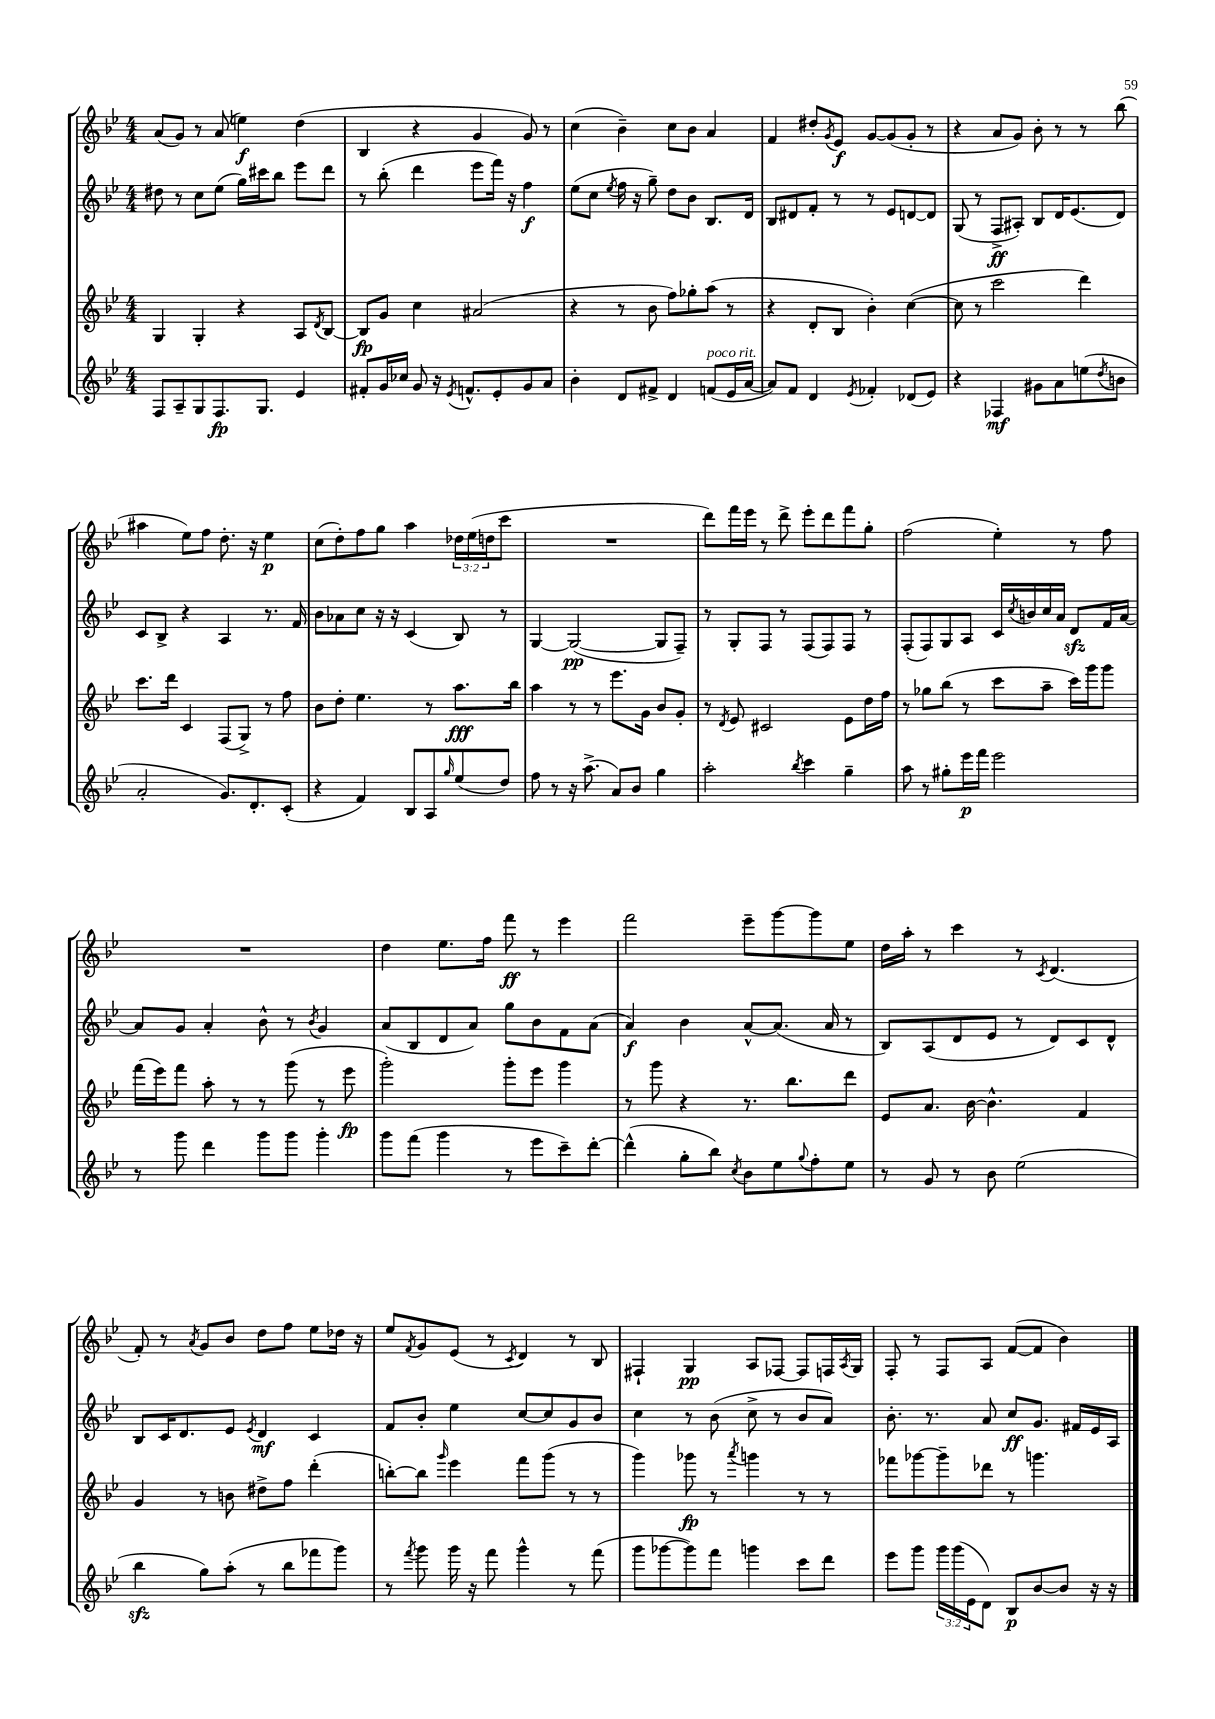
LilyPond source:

<<
\new StaffGroup <<
\new Staff = "s0" {
    \clef treble \key bes \major \numericTimeSignature \time 4/4 \override Staff.TupletNumber.text = #tuplet-number::calc-fraction-text
    a'8( g'8) r8 a'8( e''4\f) d''4( |
    bes4 r4 g'4 g'8) r8 |
    c''4( bes'4--) c''8 bes'8 a'4 |
    f'4 dis''8-. \acciaccatura { g'8 } ees'8\f g'8~ g'8( g'8-. r8 |
    r4 a'8 g'8) bes'8-. r8 r8 bes''8( |
    ais''4 ees''8) f''8 d''8.-. r16 ees''4\p |
    c''8( d''8-.) f''8 g''8 a''4 \tuplet 3/2 { des''16 ees''16( d''16 } c'''8 |
    R1 |
    d'''8) f'''16 ees'''16 r8 d'''8-> ees'''8-. d'''8 f'''8 g''8-. |
    f''2( ees''4-.) r8 f''8 |
    R1 |
    d''4 ees''8. f''16 f'''8\ff r8 ees'''4 |
    f'''2 ees'''8-- g'''8~ g'''8 ees''8 |
    d''16 a''16-. r8 c'''4 r8 \acciaccatura { c'8 } d'4.( |
    f'8-.) r8 \acciaccatura { a'8 } g'8 bes'8 d''8 f''8 ees''8 des''16 r16 |
    ees''8 \acciaccatura { f'8 } g'8 ees'8( r8 \acciaccatura { c'8 } d'4) r8 bes8 |
    fis4-! g4\pp a8 fes8~ fes8 f16 \acciaccatura { a8 } g16 |
    f8-. r8 f8 a8 f'8~( f'8 bes'4) \bar "|." |
}
\new Staff = "s1" {
    \clef treble \key bes \major \numericTimeSignature \time 4/4
    dis''8 r8 c''8 ees''8( g''16) cis'''16 bes''8 ees'''8 d'''8 |
    r8 bes''8-.( d'''4 ees'''8 f'''16) r16 f''4\f |
    ees''8( c''8 \acciaccatura { ees''8 } f''16 r16 g''8--) d''8 bes'8 bes8. d'16 |
    bes8 dis'8 f'8-. r8 r8 ees'8 d'8~ d'8 |
    g8( r8 f8->\ff ais8-.) bes8 d'16 ees'8.( d'8) |
    c'8 bes8-> r4 a4 r8. f'16 |
    bes'8 aes'8 c''8 r16 r16 c'4( bes8) r8 |
    g4~ g2~\pp( g8 f8--) |
    r8 g8-. f8 r8 f8( f8) f8 r8 |
    f8-.( f8) g8 a8 c'16 \acciaccatura { c''8 } b'16 c''16 a'16 d'8\sfz f'16 a'16~ |
    a'8 g'8 a'4-. bes'8-^ r8 \acciaccatura { bes'8 } g'4 |
    a'8( bes8 d'8 a'8) g''8 bes'8 f'8 a'8( |
    a'4\f) bes'4 a'8~-^ a'8.( a'16 r8 |
    bes8) a8( d'8 ees'8 r8 d'8) c'8 d'8-^ |
    bes8 c'16 d'8. ees'8 \acciaccatura { ees'8 } d'4\mf c'4 |
    f'8 bes'8-. ees''4 c''8~ c''8 g'8 bes'8 |
    c''4 r8 bes'8( c''8-> r8 bes'8 a'8) |
    bes'8.-. r8. a'8 c''8\ff g'8. fis'16 ees'16 a16 \bar "|." |
}
\new Staff = "s2" {
    \clef treble \key bes \major \numericTimeSignature \time 4/4
    g4 g4-. r4 a8 \acciaccatura { d'8 } bes8~ |
    bes8\fp g'8 c''4 ais'2( |
    r4 r8 bes'8 f''8) ges''8-. a''8( r8 |
    r4 d'8-. bes8 bes'4-.) c''4~( |
    c''8 r8 c'''2 d'''4) |
    c'''8. d'''16 c'4 f8( g8->) r8 f''8 |
    bes'8 d''8-. ees''4. r8 a''8.\fff bes''16 |
    a''4 r8 r8 ees'''8. g'16 bes'8 g'8-. |
    r8 \acciaccatura { d'8 } ees'8 cis'2 ees'8 d''16 f''16 |
    r8 ges''8 bes''8( r8 c'''8 a''8-- c'''16) g'''16 g'''8 |
    f'''16( ees'''16) f'''8 a''8-. r8 r8 g'''8( r8 ees'''8\fp |
    g'''2-.) g'''8-. ees'''8 g'''4 |
    r8 g'''8 r4 r8. bes''8. d'''8 |
    ees'8 a'8. bes'16~ bes'4.-^ f'4 |
    g'4 r8 b'8 dis''8-> f''8 d'''4-.( |
    b''8~-.) b''8 \grace { g'''16 } ees'''4 f'''8 g'''8( r8 r8 |
    g'''4) ges'''8\fp r8 \acciaccatura { a'''8 } g'''4 r8 r8 |
    fes'''8 ges'''8~ ges'''8-- des'''8 r8 g'''4. \bar "|." |
}
\new Staff = "s3" {
    \clef treble \key bes \major \numericTimeSignature \time 4/4 \override Staff.TupletNumber.text = #tuplet-number::calc-fraction-text
    f8 a8-- g8 f8.\fp g8. ees'4 |
    fis'8-. g'16 ces''16 g'8 r16 \acciaccatura { ees'8 } f'8.-^ ees'8-. g'8 a'8 |
    bes'4-. d'8 fis'8-> d'4 f'8^\markup { \italic "poco rit." }( ees'16 a'16~ |
    a'8) f'8 d'4 \acciaccatura { ees'8 } fes'4-. des'8( ees'8) |
    r4 fes4\mf gis'8 a'8 e''8( \acciaccatura { d''8 } b'8 |
    a'2-. g'8.) d'8.-. c'8-.( |
    r4 f'4) bes8 a8 \grace { g''16 } ees''8( d''8) |
    f''8 r8 r16 a''8.->( a'8) bes'8 g''4 |
    a''2-. \acciaccatura { bes''8 } c'''4 g''4-- |
    a''8 r8 gis''8-. ees'''16\p f'''16 ees'''2 |
    r8 g'''8 d'''4 g'''8 g'''8 g'''4-. |
    g'''8 f'''8( g'''4 r8 ees'''8 c'''8--) d'''8~-. |
    d'''4-^( g''8-. bes''8) \acciaccatura { c''8 } bes'8 ees''8 \appoggiatura { g''8 } f''8-. ees''8 |
    r8 g'8 r8 bes'8 ees''2( |
    bes''4\sfz g''8) a''8-.( r8 bes''8 fes'''8 g'''8) |
    r8 \acciaccatura { f'''8 } g'''8 g'''16 r16 f'''8 g'''4-^ r8 f'''8( |
    g'''8 ges'''8~ ges'''8) f'''8 g'''4 c'''8 d'''8 |
    ees'''8 g'''8 \tuplet 3/2 { g'''16 g'''16( ees'16 } d'8) bes8\p bes'8~ bes'8 r16 r16 \bar "|." |
}
>>
>>
\layout { \context { \Score \remove "Bar_number_engraver" } }
